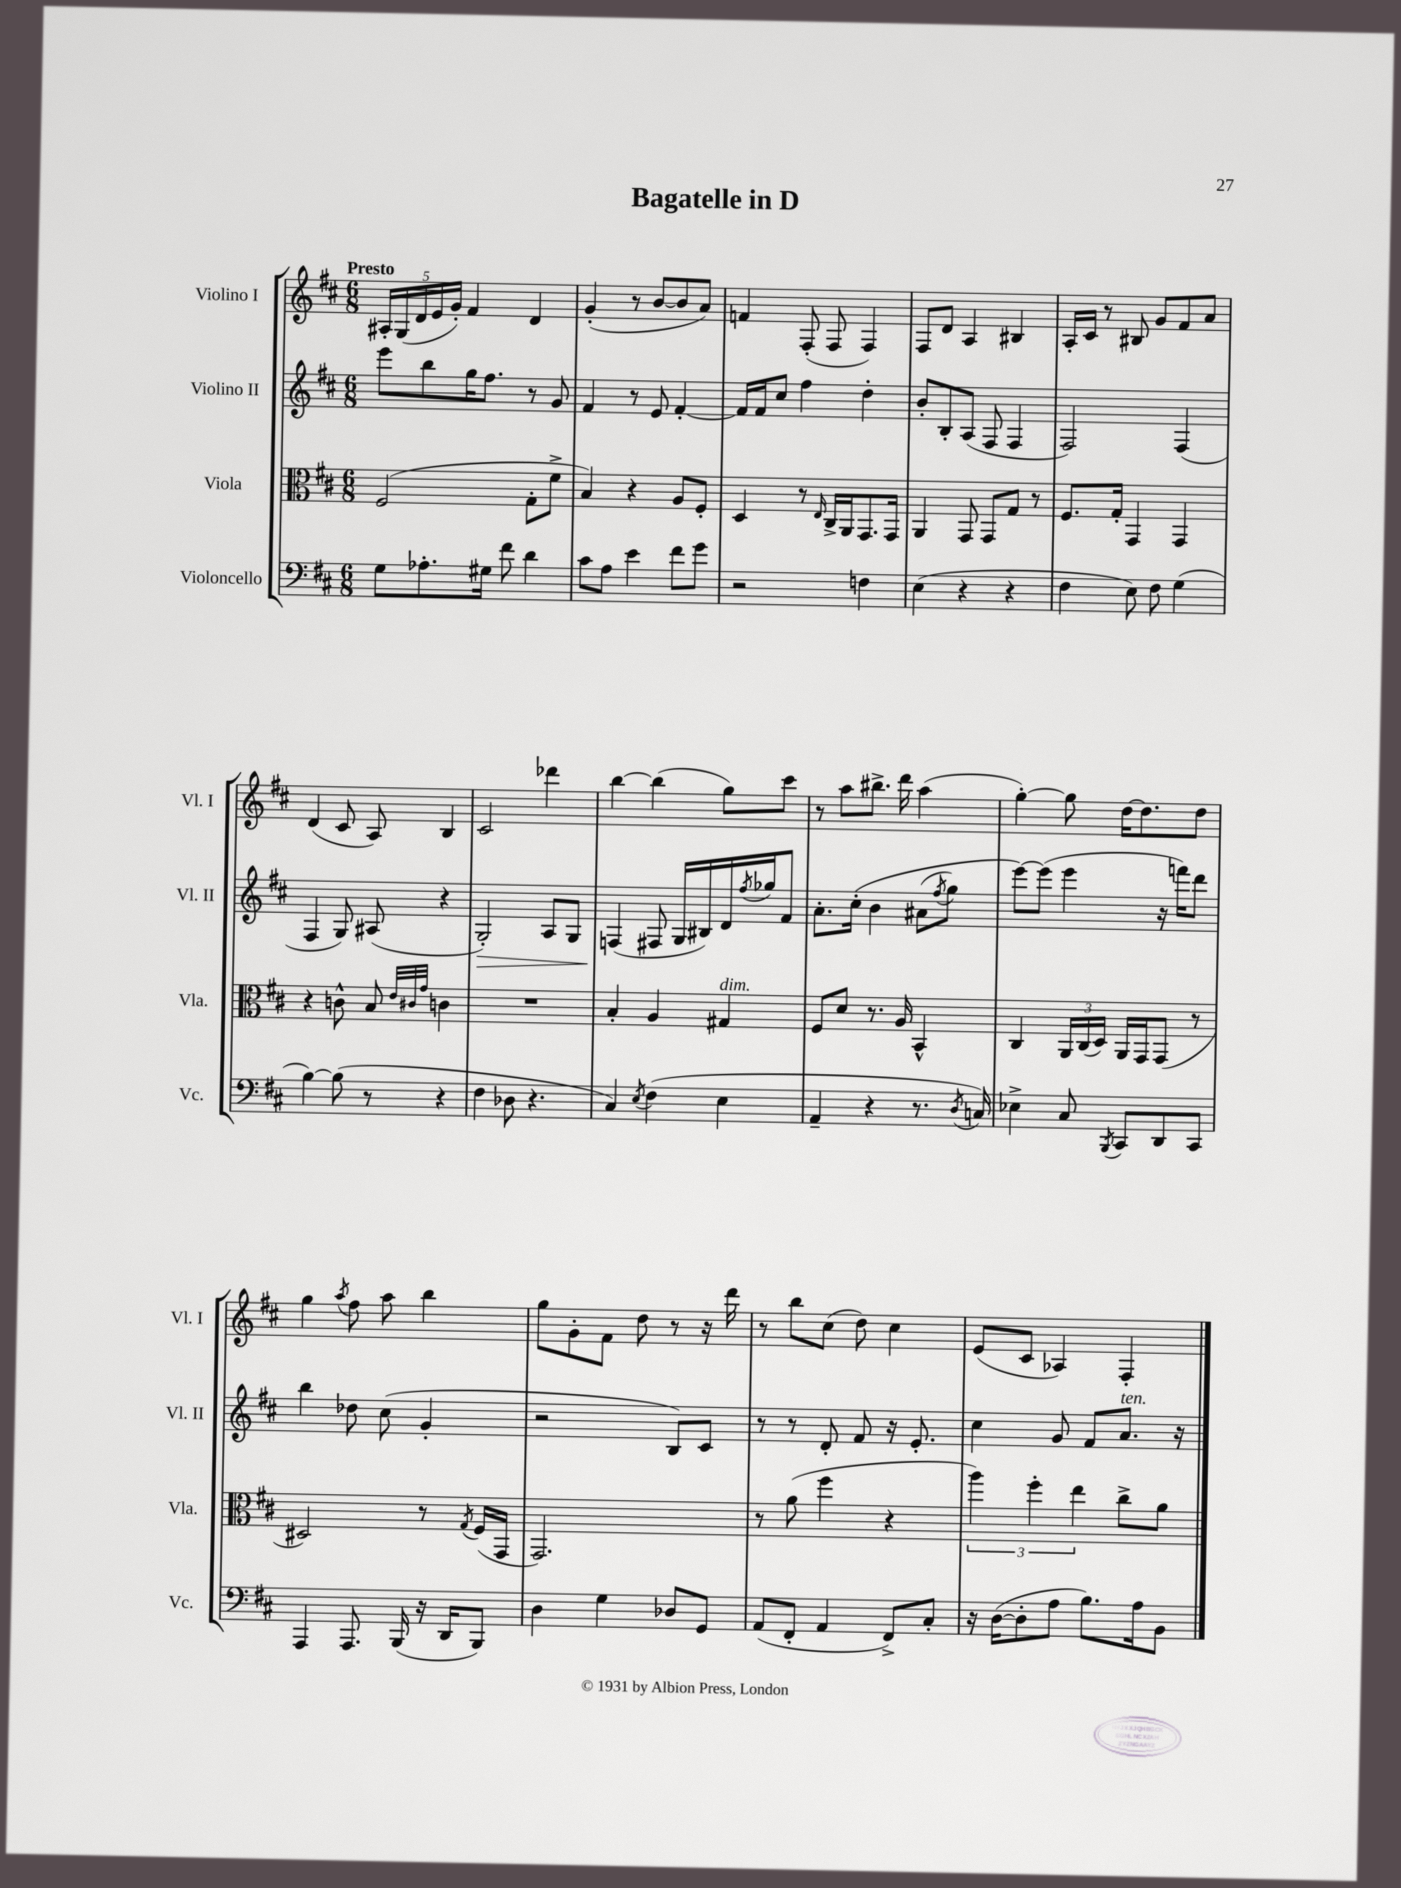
\header { title = "Bagatelle in D" }
<<
\new StaffGroup <<
\new Staff = "s0" \with { instrumentName = "Violino I" shortInstrumentName = "Vl. I" } {
    \clef treble \key d \major \numericTimeSignature \time 6/8 \tempo "Presto"
    \tuplet 5/4 { ais16-. g16( d'16 e'16 g'16-.) } fis'4 d'4 |
    g'4-.( r8 b'8~ b'8 a'8) |
    f'4 fis8-.( fis8 fis4) |
    fis8 d'8 a4 bis4 |
    a16-. cis'16 r8 bis8 g'8 fis'8 a'8 |
    d'4( cis'8 a8) b4 |
    cis'2 des'''4 |
    b''4~ b''4( g''8) cis'''8 |
    r8 a''8 bis''8.-> d'''16 a''4( |
    g''4~-.) g''8 d''16~ d''8. d''8 |
    g''4 \acciaccatura { a''8 } fis''8 a''8 b''4 |
    g''8 g'8-. fis'8 d''8 r8 r16 d'''16 |
    r8 b''8 cis''8( d''8) cis''4 |
    e'8( cis'8 aes4) fis4-. \bar "|." |
}
\new Staff = "s1" \with { instrumentName = "Violino II" shortInstrumentName = "Vl. II" } {
    \clef treble \key d \major \numericTimeSignature \time 6/8
    e'''8 b''8 g''16 fis''8. r8 g'8 |
    fis'4 r8 e'8 fis'4~-. |
    fis'16 fis'16 cis''8 fis''4 d''4-. |
    b'8-. b8-. a8( fis8 fis4 |
    fis2) fis4( |
    fis4 g8) ais8( r4 |
    g2-.\>) a8 g8 |
    f4\!( fis8 g16 bis16) d'16 \acciaccatura { fis''8 } ges''16 fis'8 |
    a'8.-. cis''16-.\( b'4 ais'8( \acciaccatura { fis''8 } g''8) |
    e'''8~\) e'''8( e'''4 r16 f'''16) d'''8 |
    b''4 des''8 cis''8( g'4-. |
    r2 b8) cis'8 |
    r8 r8 d'8-. fis'8 r16 e'8.-. |
    cis''4 g'8 fis'8 a'8.^\markup { \italic "ten." } r16 \bar "|." |
}
\new Staff = "s2" \with { instrumentName = "Viola" shortInstrumentName = "Vla." } {
    \clef alto \key d \major \numericTimeSignature \time 6/8
    fis2( g8-. fis'8-> |
    b4) r4 a8 fis8-. |
    d4 r8 \grace { e16 } cis16-> a,16 g,8. g,16 |
    a,4 g,8 g,8 g8 r8 |
    fis8. g16-. g,4 g,4 |
    r4 c'8-^ b8 \grace { e'32 cis'32 g'32 } c'4 |
    R2. |
    b4-. a4 gis4^\markup { \italic "dim." } |
    fis8 d'8 r8. a16 b,4-^ |
    cis4 \tuplet 3/2 { a,16 cis16( d16) } a,16 g,16 g,8( r8 |
    dis2) r8 \acciaccatura { g8 } fis16( g,16 |
    g,2.) |
    r8 a'8( fis''4 r4 |
    \tuplet 3/2 { a''4) fis''4-. e''4 } cis''8-> a'8 \bar "|." |
}
\new Staff = "s3" \with { instrumentName = "Violoncello" shortInstrumentName = "Vc." } {
    \clef bass \key d \major \numericTimeSignature \time 6/8
    g8 aes8.-. gis16 fis'8 d'4 |
    cis'8 a8 e'4 fis'8 g'8 |
    r2 f4 |
    e4( r4 r4 |
    fis4 e8) fis8 g4( |
    b4~) b8( r8 r4 |
    fis4 des8 r4. |
    cis4) \acciaccatura { e8 } fis4( e4 |
    a,4-- r4 r8. \acciaccatura { d8 } c16) |
    ees4-> cis8 \acciaccatura { b,,8 } cis,8 d,8 cis,8 |
    a,,4 a,,8. b,,16( r16 d,16 b,,8) |
    d4 g4 des8 g,8 |
    a,8( fis,8-. a,4 fis,8->) cis8-. |
    r16 d16~( d8-. a8 b8.) a16 b,8 \bar "|." |
}
>>
>>
\layout { \context { \Score \remove "Bar_number_engraver" } }
